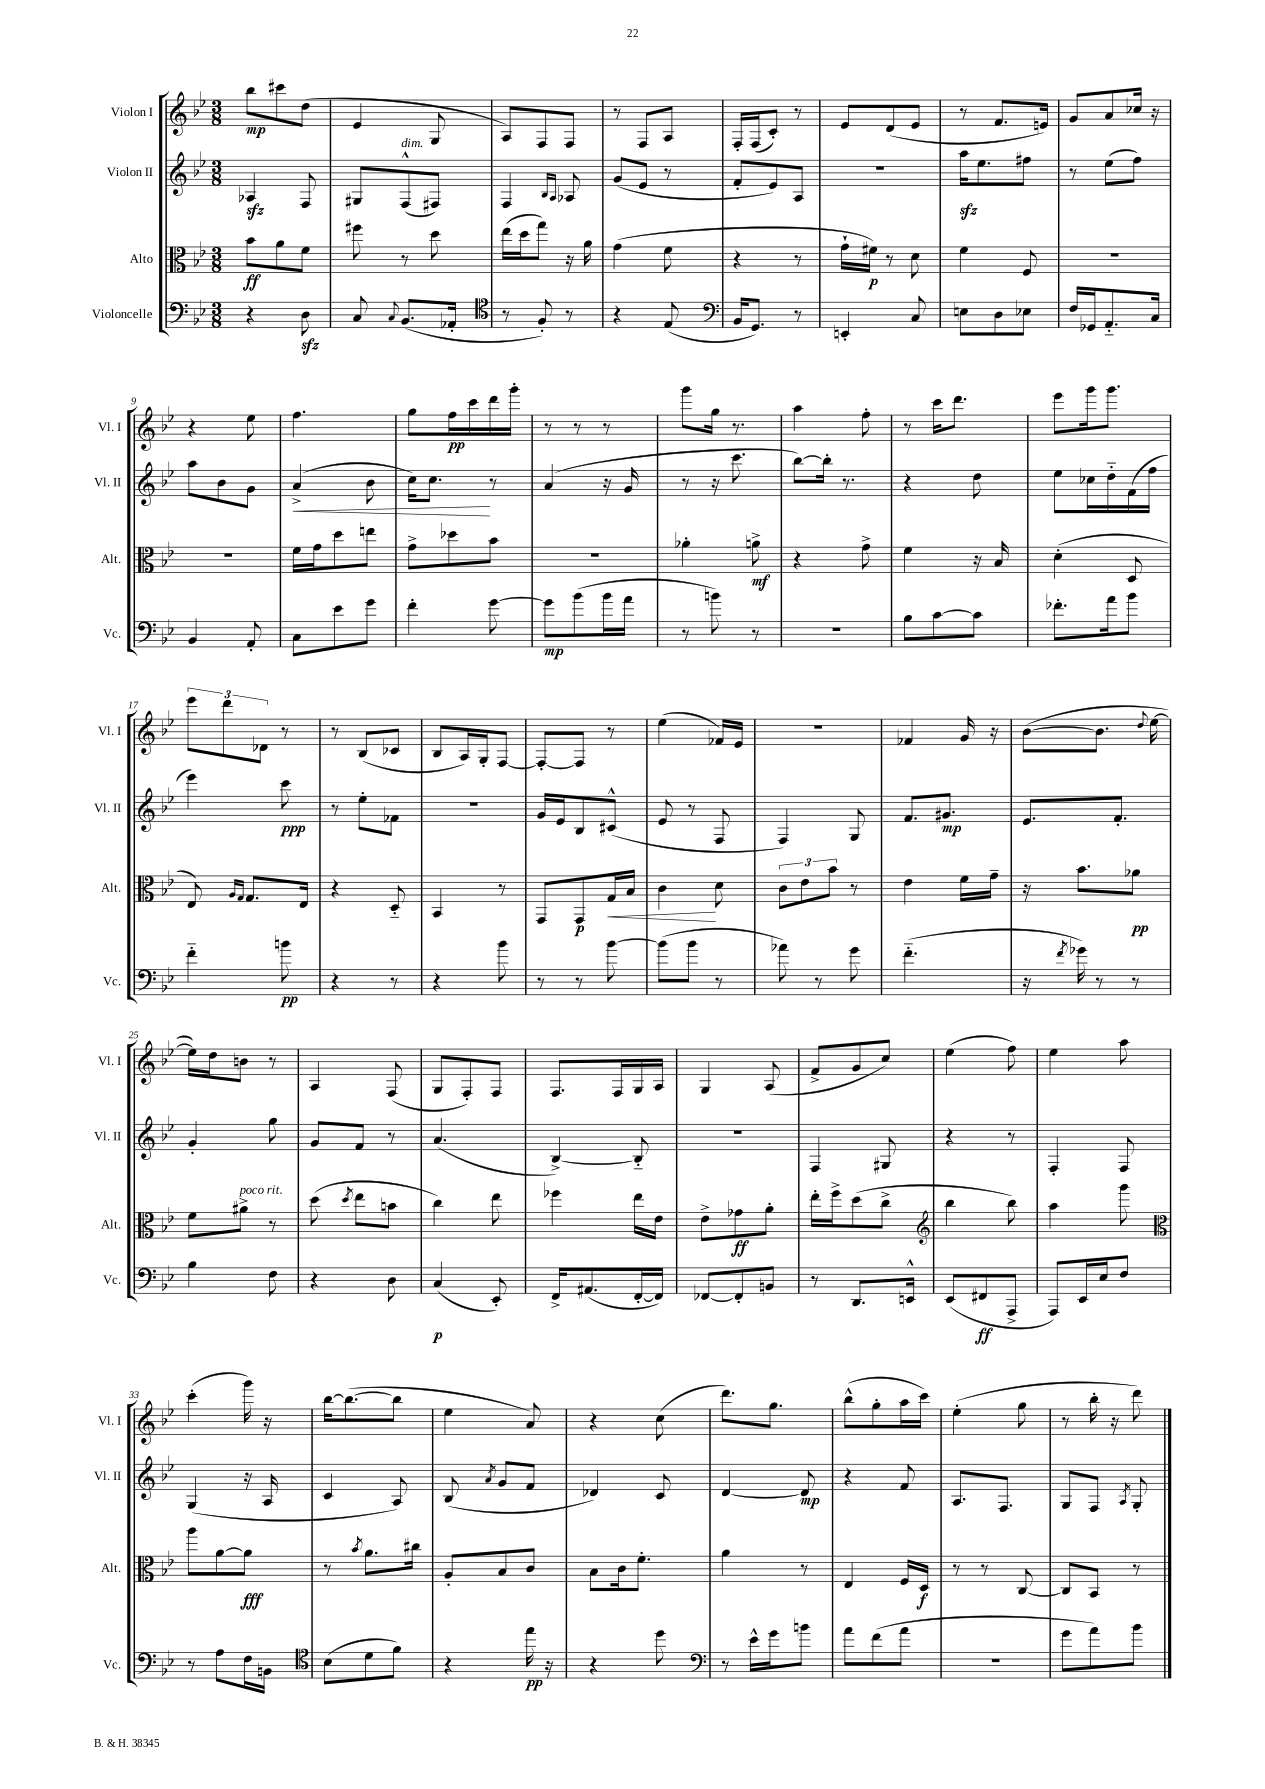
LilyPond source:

<<
\new StaffGroup <<
\new Staff = "s0" \with { instrumentName = "Violon I" shortInstrumentName = "Vl. I" } {
    \clef treble \key bes \major \numericTimeSignature \time 3/8
    \autoBeamOff bes''8[\mp cis'''8 d''8]( |
    ees'4 g8 |
    a8[) f8 f8] |
    r8 f8[ a8] |
    f16[-. f16( c'8]-.) r8 |
    ees'8[ d'8( ees'8] |
    r8 f'8.[ e'16]) |
    g'8[ a'8 ces''16] r16 |
    r4 ees''8 |
    f''4. |
    g''8[ f''16\pp c'''16 d'''16 g'''16]-. |
    r8 r8 r8 |
    g'''8[ g''16] r8. |
    a''4 f''8-. |
    r8 c'''16[ d'''8.] |
    ees'''8[ g'''16 g'''8.] |
    \tuplet 3/2 { ees'''8[ d'''8 des'8] } r8 |
    r8 bes8[( ces'8] |
    bes8[ a16) g16-. f8]~ |
    f8[~-. f8] r8 |
    ees''4( fes'16[) ees'16] |
    R4. |
    fes'4 g'16 r16 |
    bes'8[~( bes'8.] \appoggiatura { d''8 } ees''16~ |
    ees''16[) d''16 b'8] r8 |
    a4 f8( |
    g8[ f8-.) f8] |
    f8.[ f16 g16 a16] |
    g4 a8( |
    f'8[-> g'8 c''8]) |
    ees''4( f''8) |
    ees''4 a''8 |
    c'''4-.( g'''16) r16 |
    bes''16[~ bes''8.~( bes''8] |
    ees''4 a'8) |
    r4 c''8( |
    d'''8.[) g''8.] |
    bes''8[-^( g''8-. a''16 c'''16]) |
    ees''4-.( g''8 |
    r8 bes''16-. r16 d'''8) \bar "|." |
}
\new Staff = "s1" \with { instrumentName = "Violon II" shortInstrumentName = "Vl. II" } {
    \clef treble \key bes \major \numericTimeSignature \time 3/8
    \autoBeamOff aes4\sfz f8 |
    gis8[ f8-^^\markup { \italic "dim." }( fis8]) |
    f4 \grace { bes16[ a16] } aes8 |
    g'8[( ees'8] r8 |
    f'8[-. ees'8) a8] |
    R4. |
    a''16[\sfz ees''8. fis''8] |
    r8 ees''8[( f''8]) |
    a''8[ bes'8 g'8] |
    a'4->\<( bes'8 |
    c''16[) c''8.]\! r8 |
    a'4( r16 g'16 |
    r8 r16 c'''8. |
    bes''8[~) bes''16]-. r8. |
    r4 d''8 |
    ees''8[ ces''16 d''16-_ f'16( f''16] |
    ees'''4) c'''8\ppp |
    r8 ees''8[-. fes'8] |
    R4. |
    g'16[ ees'16 bes8 cis'8]-^( |
    ees'8 r8 f8 |
    f4) g8 |
    f'8.[ gis'8.]\mp |
    ees'8.[ f'8.]-. |
    g'4-. g''8 |
    g'8[ f'8] r8 |
    a'4.( |
    bes4~->) bes8-_ |
    R4. |
    f4 gis8 |
    r4 r8 |
    f4-. f8 |
    g4( r16 a16 |
    c'4 a8) |
    bes8( \acciaccatura { a'8 } g'8[ f'8] |
    des'4) c'8 |
    d'4~ d'8\mp |
    r4 f'8 |
    a8.[ f8.] |
    g8[ f8] \acciaccatura { a8 } g8-. \bar "|." |
}
\new Staff = "s2" \with { instrumentName = "Alto" shortInstrumentName = "Alt." } {
    \clef alto \key bes \major \numericTimeSignature \time 3/8
    \autoBeamOff bes'8[\ff a'8 f'8] |
    fis''8 r8 d''8 |
    ees''16[( d''16 g''8]) r16 a'16 |
    g'4( f'8 |
    r4 r8 |
    g'16[-! fis'16]\p) r8 d'8 |
    f'4 f8 |
    R4. |
    R4. |
    f'16[ g'16 d''8 e''8] |
    g'8[-> des''8 bes'8] |
    R4. |
    aes'4-. a'8->\mf |
    r4 g'8-> |
    f'4 r16 bes16 |
    d'4-.( d8 |
    ees8) \grace { a16[ g16] } g8.[ ees16] |
    r4 d8-_ |
    bes,4 r8 |
    g,8[ g,8\p g16\< bes16] |
    c'4\! d'8 |
    \tuplet 3/2 { c'8[ ees'8 bes'8] } r8 |
    ees'4 f'16[ g'16]-- |
    r16 bes'8.[ aes'8]\pp |
    f'8[ ais'8]->^\markup { \italic "poco rit." } r8 |
    d''8( \acciaccatura { d''8 } ees''8[ b'8] |
    c''4) ees''8 |
    fes''4 ees''16[ ees'16] |
    ees'8[-> ges'8\ff a'8]-. |
    ees''16[-. f''16-> d''8( c''8]-> |
    \clef treble bes''4 bes''8) |
    a''4 g'''8 |
    \clef alto a''8[ a'8~ a'8]\fff |
    r8 \acciaccatura { bes'8 } a'8.[ cis''16] |
    a8[-. bes8 c'8] |
    bes8[ c'16 f'8.]-. |
    a'4 r8 |
    ees4 f16[ d16]\f |
    r8 r8 c8~ |
    c8[ bes,8] r8 \bar "|." |
}
\new Staff = "s3" \with { instrumentName = "Violoncelle" shortInstrumentName = "Vc." } {
    \clef bass \key bes \major \numericTimeSignature \time 3/8
    \autoBeamOff r4 d8\sfz |
    c8 \appoggiatura { c8 } bes,8.[( aes,16]-. |
    \clef tenor r8 f8-.) r8 |
    r4 ees8( |
    \clef bass bes,16[ g,8.]) r8 |
    e,4-. c8 |
    e8[ d8 ees8] |
    f16[ ges,16 a,8.-_ c16] |
    bes,4 a,8-. |
    c8[ ees'8 g'8] |
    f'4-. g'8~ |
    g'8[\mp bes'8( bes'16 a'16] |
    r8 b'8) r8 |
    R4. |
    bes8[ c'8~ c'8] |
    fes'8.[-. a'16 bes'8] |
    f'4-_ b'8\pp |
    r4 r8 |
    r4 bes'8 |
    r8 r8 bes'8~ |
    bes'8[( bes'8] r8 |
    aes'8) r8 g'8 |
    f'4.-_( |
    r16 \acciaccatura { f'8 } ges'16) r8 r8 |
    bes4 f8 |
    r4 d8 |
    c4\p( ees,8-.) |
    f,16[-> ais,8.( f,16~-. f,16]) |
    fes,8[~ fes,8-. b,8] |
    r8 d,8.[ e,16]-^ |
    ees,8[( fis,8\ff a,,8]-> |
    a,,8[) ees,16 ees16 f8] |
    r8 a8[ f16 b,16] |
    \clef tenor bes8[( d'8 f'8]) |
    r4 ees''16\pp r16 |
    r4 d''8 |
    \clef bass r8 ees'16[-^ g'16 b'8] |
    a'8[ f'8( a'8] |
    R4. |
    g'8[ a'8) bes'8] \bar "|." |
}
>>
>>
